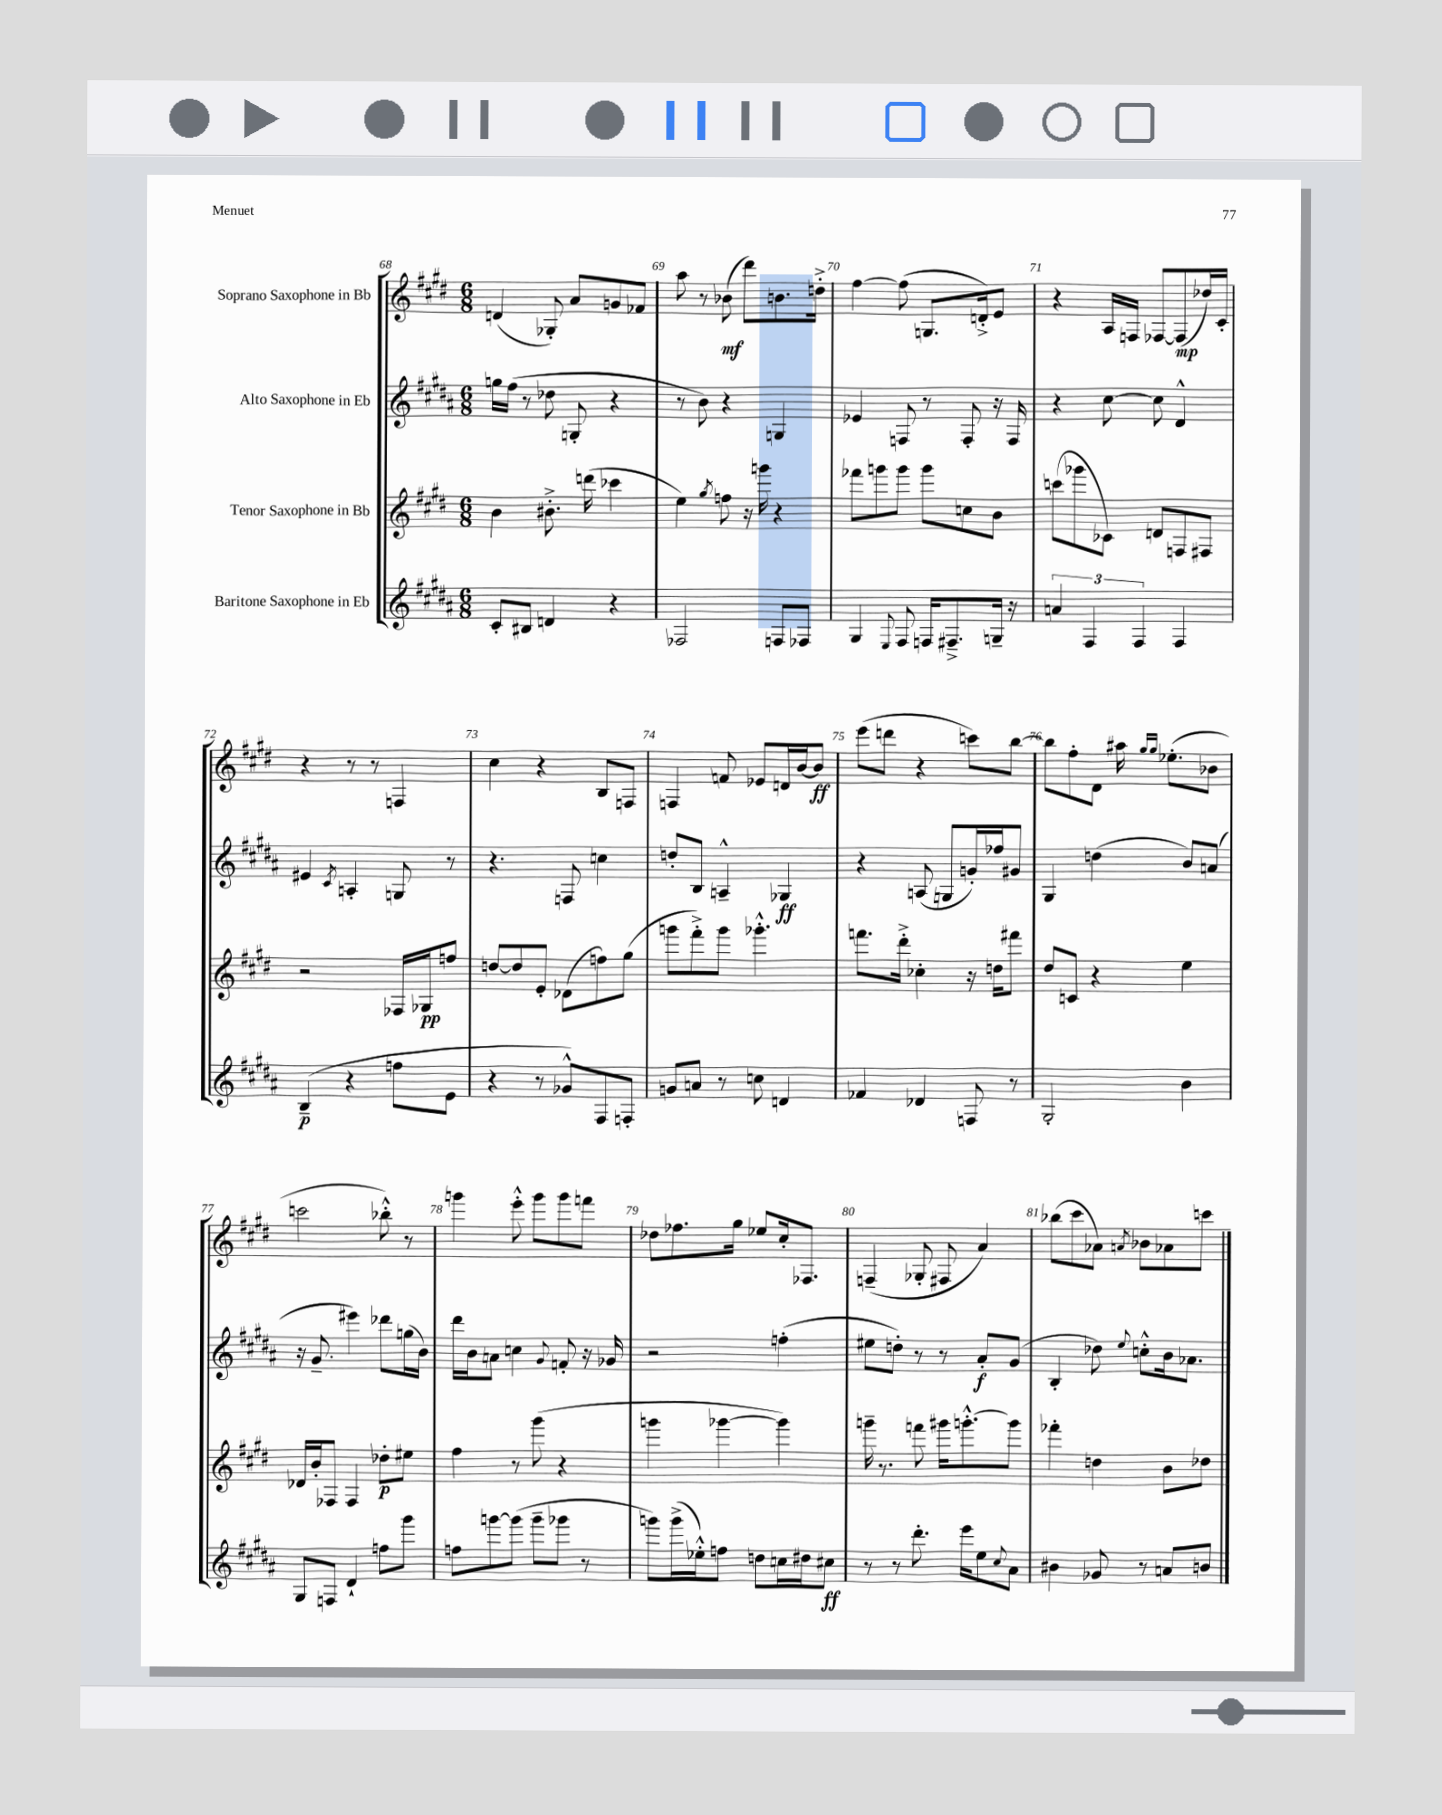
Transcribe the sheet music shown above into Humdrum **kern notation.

**kern	**dynam	**kern	**dynam	**kern	**dynam	**kern	**dynam
*part4	*part4	*part3	*part3	*part2	*part2	*part1	*part1
*staff4	*staff4	*staff3	*staff3	*staff2	*staff2	*staff1	*staff1
*I"Baritone Saxophone in Eb	*	*I"Tenor Saxophone in Bb	*	*I"Alto Saxophone in Eb	*	*I"Soprano Saxophone in Bb	*
*clefG2	*	*clefG2	*	*clefG2	*	*clefG2	*
*k[f#c#g#d#a#]	*	*k[f#c#g#d#]	*	*k[f#c#g#d#a#]	*	*k[f#c#g#d#]	*
*M6/8	*	*M6/8	*	*M6/8	*	*M6/8	*
=68	=68	=68	=68	=68	=68	=68	=68
8c#'/L	.	4b\	.	16ggn\LL	.	(4dn/	.
.	.	.	.	(16ff#\JJ	.	.	.
8B#X/J	.	.	.	8r	.	.	.
4dn/	.	8.b#X'^\	.	8dd-X\	.	8G-X'/)	.
.	.	.	.	8Gn'/	.	8a/L	.
.	.	(16dddn\	.	.	.	.	.
4r	.	4ccc-X\	.	4r	.	8gn/	.
.	.	.	.	.	.	8f-X/J	.
=69	=69	=69	=69	=69	=69	=69	=69
2F-X/	.	4ee\)	.	8r	.	8aa\	.
.	.	.	.	8b\)	.	8r	.
.	.	8qgg#/	.	.	.	.	.
.	.	8ffn\	.	4r	.	(8b-X\	mf
.	.	16r	.	.	.	8ddd#\L)	.
.	.	16gggn\	.	.	.	.	.
8Fn/L	.	4r	.	4Gn/	.	8.bn\	.
8F-X/J	.	.	.	.	.	.	.
.	.	.	.	.	.	16ddn'^\Jk	.
=70	=70	=70	=70	=70	=70	=70	=70
4G#/	.	8fff-X\L	.	4e-X/	.	[4ff#\	.
.	.	8gggn\	.	.	.	.	.
8qqE/	.	.	.	.	.	.	.
8F#/	.	8ggg\J	.	8Fn/	.	(8ff#\]	.
16Fn/KL	.	8ggg\L	.	8r	.	8.Gn/L	.
8.F#X~^/	.	.	.	.	.	.	.
.	.	8ccn\	.	8F'/	.	.	.
.	.	.	.	.	.	16dn'^/k)	.
16Gn~/Jk	.	8b\J	.	16r	.	8e/J	.
16r	.	.	.	16F/	.	.	.
=71	=71	=71	=71	=71	=71	=71	=71
6an/	.	(8cccn\L	.	4r	.	4r	.
.	.	8ggg-X\	.	.	.	.	.
6F#/	.	.	.	.	.	.	.
.	.	8c-X\J)	.	[8cc#\	.	16A/LL	.
.	.	.	.	.	.	16Fn/JJ	.
6F#/	.	.	.	.	.	.	.
.	.	8dn/L	.	8cc#\]	.	[8F-X/L	.
4F#/	.	8Fn/	.	4d#^^/	.	(8F-/]	mp
.	.	8F#X/J	.	.	.	16dd-X/L)	.
.	.	.	.	.	.	16c#'/JJ	.
!!LO:LB:g=z
=72	=72	=72	=72	=72	=72	=72	=72
(4B~/	p	2r	.	4e#X/	.	4r	.
.	.	.	.	8qc#/	.	.	.
4r	.	.	.	4An'/	.	8r	.
.	.	.	.	.	.	8r	.
8ffn\L	.	16F-X/LL	.	8Gn/	.	4Fn/	.
.	.	16G-X/J	pp	.	.	.	.
8e\J	.	8ffn/J	.	8r	.	.	.
=73	=73	=73	=73	=73	=73	=73	=73
4r	.	[8ddn/L	.	4.r	.	4cc#\	.
.	.	8dd/]	.	.	.	.	.
8r	.	8e'/J	.	.	.	4r	.
8g-X^^/L)	.	(8d-X\L	.	8Fn/	.	.	.
8F#/	.	8ffn\)	.	4ccn\	.	8B/L	.
8Fn'/J	.	(8gg#\J	.	.	.	8Fn/J	.
=74	=74	=74	=74	=74	=74	=74	=74
8gn/L	.	8gggn\L	.	8ddn'/L	.	4Fn/	.
8an/J	.	8fff#'^\)	.	8B/J	.	.	.
8r	.	8ggg\J	.	4An~^^/	.	8fn/	.
8ccn\	.	4.ggg-X'^^\	.	.	.	8e-X/L	.
4dn/	.	.	.	4G-X/	ff	16dn/L	.
.	.	.	.	.	.	[16b/J	.
.	.	.	.	.	.	8b/J]	ff
=75	=75	=75	=75	=75	=75	=75	=75
4f-X/	.	8.fffn\L	.	4r	.	(8eee\L	.
.	.	.	.	.	.	8dddn\J	.
.	.	16ddd#'^\Jk	.	.	.	.	.
4d-X/	.	4cc-X'\	.	(8An/	.	4r	.
.	.	.	.	8Gn/L	.	.	.
8Fn/	.	16r	.	16gn'/L)	.	8cccn\L)	.
.	.	16ddn\KL	.	16ff-X/J	.	.	.
8r	.	8fff#X\J	.	8g#X/J	.	[8bb\J	.
=76	=76	=76	=76	=76	=76	=76	=76
2G#'/	.	8dd#/L	.	4G#/	.	8bb\L]	.
.	.	8cn/J	.	.	.	8ff#'\	.
.	.	4r	.	(4ddn\	.	8d#\J	.
.	.	.	.	.	.	16aa#X\	.
.	.	.	.	.	.	16qqgg#/LL	.
.	.	.	.	.	.	16qqgg#/JJ	.
.	.	.	.	.	.	(8.ee-X'\L	.
4b\	.	4ee\	.	8b/L)	.	.	.
.	.	.	.	(8an/J	.	8b-X\J	.
!!LO:LB:g=z
=77	=77	=77	=77	=77	=77	=77	=77
8G#/L	.	16d-X/LL	.	16r	.	2cccn\	.
.	.	16b'/J	.	8.g#~/	.	.	.
8Fn/J	.	8F-X/J	.	.	.	.	.
4d#`/	.	4F-/	.	4eee#X\)	.	.	.
8ffn\L	.	8dd-X'\L	p	8ddd-X\L	.	8bb-X'^^\)	.
8ggg#\J	.	8ee#X\J	.	(16ggn\L	.	8r	.
.	.	.	.	16b\JJ)	.	.	.
=78	=78	=78	=78	=78	=78	=78	=78
8ffn\L	.	4ff#\	.	16ddd#\LL	.	4gggn\	.
.	.	.	.	16b\J	.	.	.
[8gggn\	.	.	.	8an\J	.	.	.
(8ggg\J]	.	8r	.	4ccn\	.	8eee'^^\	.
8ggg~\L	.	(8ggg#\	.	.	.	8ggg\L	.
.	.	.	.	8qqg#/	.	.	.
8ggg-X\J	.	4r	.	8fn'/	.	8ggg\	.
8r	.	.	.	16r	.	8fffn\J	.
.	.	.	.	16g-X/	.	.	.
=79	=79	=79	=79	=79	=79	=79	=79
8gggn\L)	.	4gggn\	.	2r	.	8dd-X\L	.
(16ggg^\L	.	.	.	.	.	8.ff-X\	.
16ee-X'^^\J)	.	.	.	.	.	.	.
8ffn\J	.	[4ggg-X\	.	.	.	.	.
.	.	.	.	.	.	16gg#\Jk	.
8ddn\L	.	.	.	.	.	8ee-X/L	.
16ccn\L	.	4ggg-\])	.	(4ffn'\	.	16cc#'/k	.
16dd#X\J	.	.	.	.	.	8.F-X/J	.
8cc#X\J	ff	.	.	.	.	.	.
=80	=80	=80	=80	=80	=80	=80	=80
8r	.	16gggn~\	.	8ee#X\L	.	(4Fn~/	.
.	.	8.r	.	.	.	.	.
8r	.	.	.	8ddn'\J)	.	.	.
8.ddd#'\	.	8fffn\	.	8r	.	8G-X'/	.
.	.	16ggg#X\KL	.	8r	.	8F#X/	.
16eee\KL	.	[8.gggn'^^\	.	.	.	.	.
8ee\	.	.	.	8a#'/L	f	4a/)	.
8qqcc#/	.	.	.	.	.	.	.
8a#\J	.	8ggg\J]	.	(8g#/J	.	.	.
=81	=81	=81	=81	=81	=81	=81	=81
4b#X\	.	4fff-X'\	.	4B'/	.	(8bb-X\L	.
.	.	.	.	.	.	8ccc#\	.
8g-X/	.	4ddn\	.	8dd-X\)	.	8a-X\J)	.
.	.	.	.	8qqee/	.	8qan/	.
8r	.	.	.	8ccn'^^\L	.	8b-X\L	.
8an/L	.	8b\L	.	16b\k	.	8a-X\	.
.	.	.	.	8.a-X\J	.	.	.
8bn/J	.	8dd-X\J	.	.	.	8cccn\J	.
==	==	==	==	==	==	==	==
*-	*-	*-	*-	*-	*-	*-	*-
